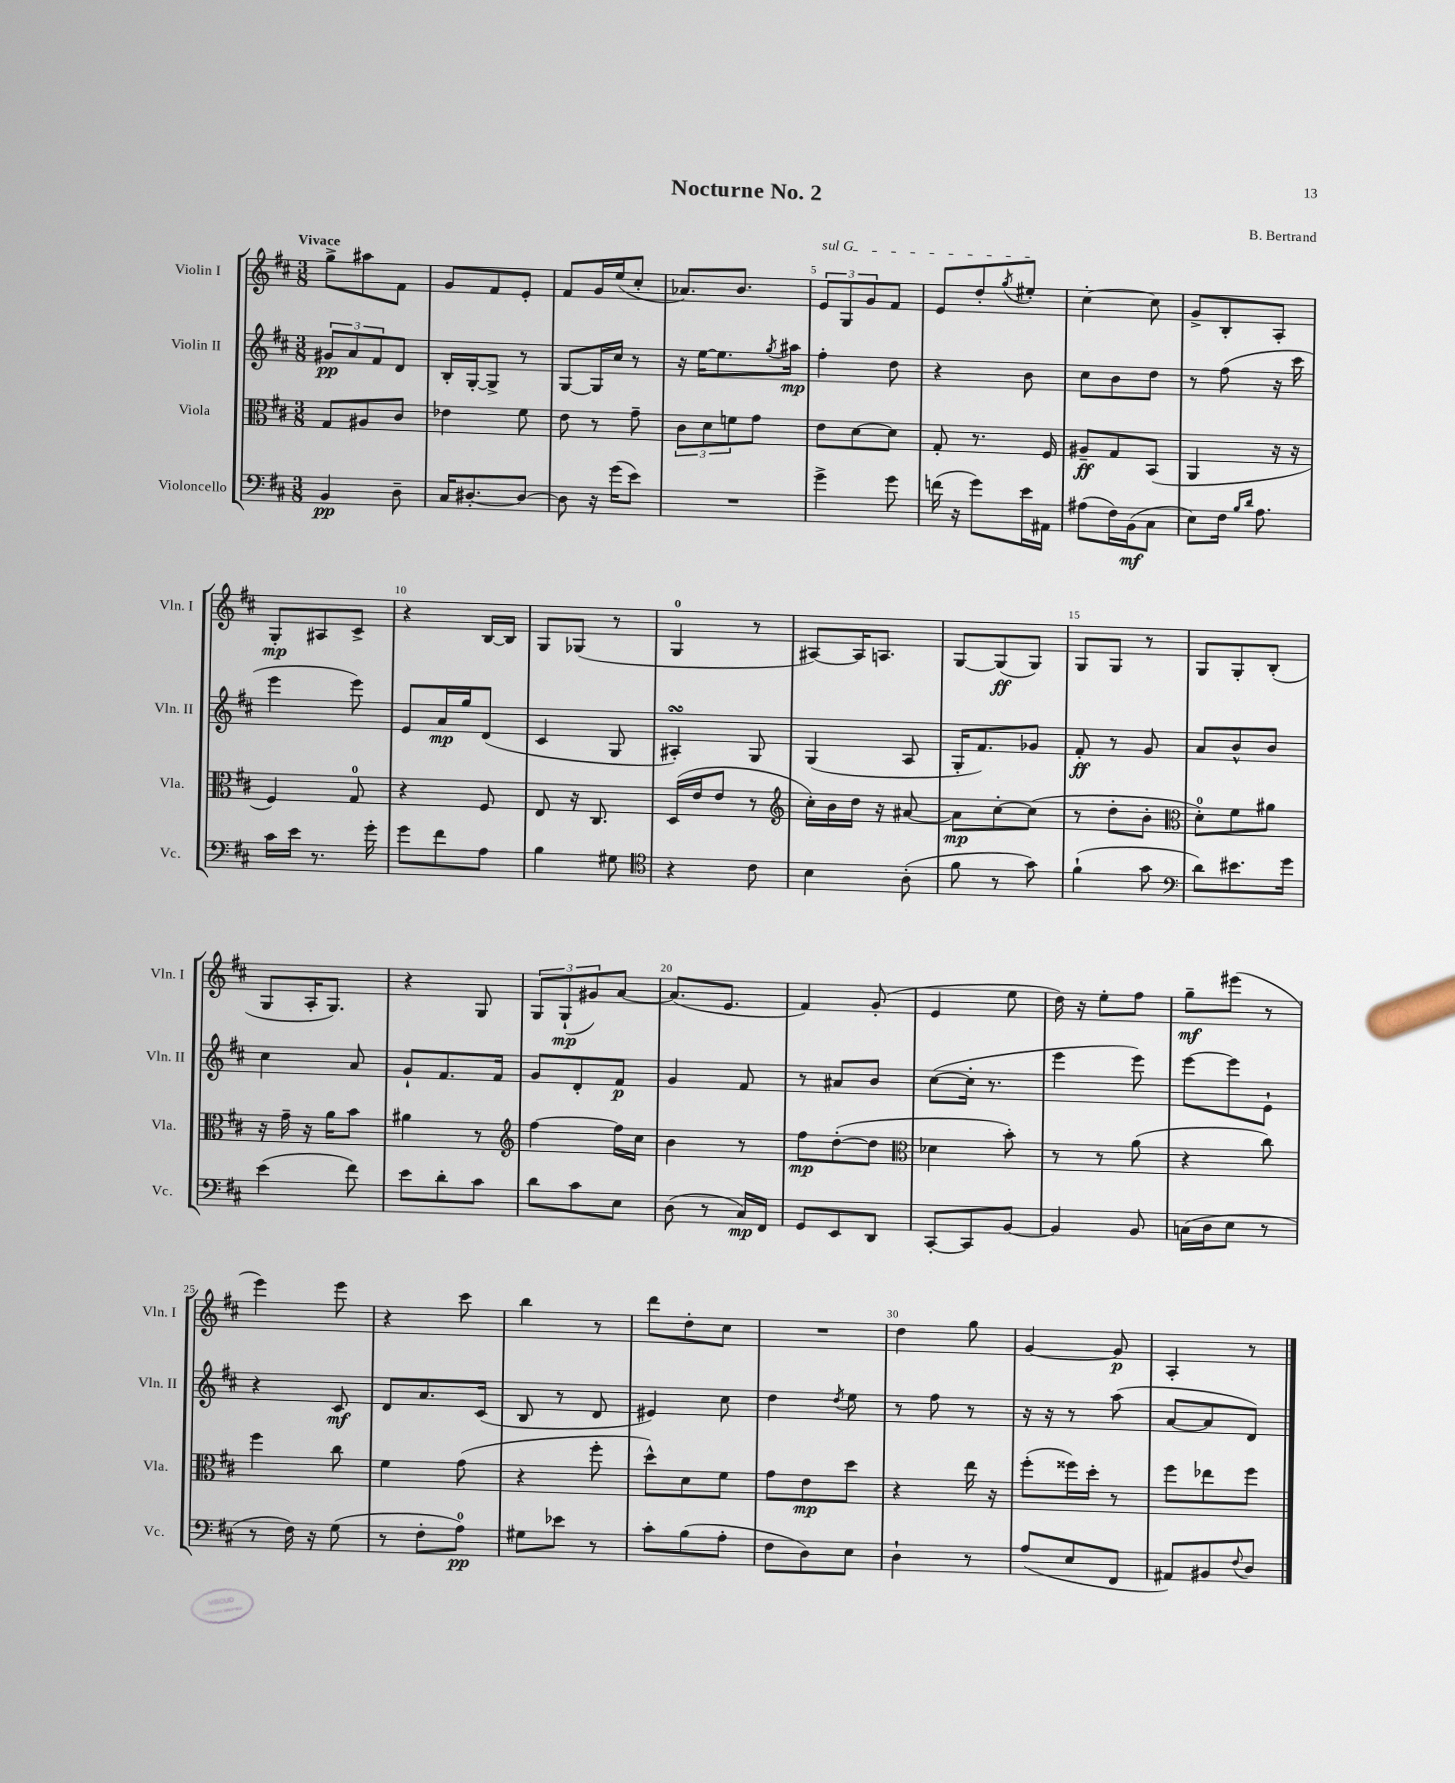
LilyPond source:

\header { title = "Nocturne No. 2" composer = "B. Bertrand" }
<<
\new StaffGroup <<
\new Staff = "s0" \with { instrumentName = "Violin I" shortInstrumentName = "Vln. I" } {
    \clef treble \key d \major \numericTimeSignature \time 3/8 \tempo "Vivace"
    g''8-> ais''8 fis'8 |
    g'8 fis'8 e'8-. |
    fis'8 g'16 e''16( cis''8-. |
    aes'8.) b'8. |
    \tuplet 3/2 { \once \override TextSpanner.bound-details.left.text = \markup { \italic "sul G" } e'8\startTextSpan g8 g'8 } fis'8 |
    e'8 d''8-. \acciaccatura { g''8 } eis''8-.\stopTextSpan |
    cis''4~-. cis''8 |
    g'8-> b8-. a8-. |
    g8-.\mp ais8 cis'8-> |
    r4 b16~ b16 |
    g8 ges8( r8 |
    g4-0 r8 |
    ais8~) ais16 a8. |
    g8~ g8\ff( g8) |
    g8 g8 r8 |
    g8 g8-. b8-.( |
    g8 a16-. g8.) |
    r4 g8 |
    \tuplet 3/2 { g8 g8-!\mp( gis'8) } a'8~ |
    a'8.( e'8. |
    fis'4) g'8-.( |
    e'4 e''8 |
    d''16) r16 e''8-. fis''8 |
    g''8--\mf eis'''8( r8 |
    e'''4) e'''8 |
    r4 cis'''8 |
    b''4 r8 |
    d'''8 d''8-. cis''8 |
    R4. |
    d''4 g''8 |
    g'4~ g'8\p |
    a4-. r8 \bar "|." |
}
\new Staff = "s1" \with { instrumentName = "Violin II" shortInstrumentName = "Vln. II" } {
    \clef treble \key d \major \numericTimeSignature \time 3/8
    \tuplet 3/2 { gis'8\pp a'8 fis'8 } d'8 |
    b16-. g16~-. g8-> r8 |
    g8~ g16 cis''16 r8 |
    r16 e''16~ e''8. \acciaccatura { g''8 } ais''16\mp |
    fis''4-. d''8 |
    r4 b'8 |
    cis''8 b'8 d''8 |
    r8 fis''8( r16 cis'''16 |
    e'''4 e'''8) |
    e'8 a'16\mp g''16 d'8( |
    cis'4 g8 |
    ais4-.\turn) g8 |
    g4( a8 |
    g16-. fis'8.) ges'8 |
    fis'8-.\ff r8 g'8 |
    a'8 b'8-^ b'8 |
    cis''4 a'8 |
    g'8-! fis'8. fis'16 |
    g'8 d'8-. fis'8\p |
    g'4 fis'8 |
    r8 ais'8 b'8 |
    cis''8~( cis''16-. r8. |
    e'''4 e'''8) |
    e'''8~ e'''8 e'8-! |
    r4 cis'8\mf |
    d'8 a'8. cis'16( |
    b8 r8 d'8 |
    eis'4) cis''8 |
    d''4 \acciaccatura { d''8 } e''8 |
    r8 fis''8 r8 |
    r16 r16 r8 a''8( |
    a'8~ a'8 d'8) \bar "|." |
}
\new Staff = "s2" \with { instrumentName = "Viola" shortInstrumentName = "Vla." } {
    \clef alto \key d \major \numericTimeSignature \time 3/8
    g8 ais8 cis'8 |
    ees'4 fis'8 |
    e'8 r8 g'8-- |
    \tuplet 3/2 { cis'8 d'8 f'8 } g'8 |
    e'8 d'8~ d'8 |
    g8-. r8. fis16 |
    ais8--\ff g8 b,8( |
    a,4 r16 r16 |
    fis4) g8-0 |
    r4 fis8 |
    e8 r16 cis8. |
    d16( e'16 e'8 r8 |
    \clef treble cis''16-.) b'16 d''16 r16 ais'8~ |
    ais'8\mp cis''8~-. cis''8( |
    r8 d''8-. b'8-. |
    \clef alto d'8-0-.) fis'8 ais'8 |
    r16 g'16-- r16 a'16 b'8 |
    ais'4 r8 |
    \clef treble fis''4~ fis''16 cis''16 |
    b'4 r8 |
    fis''8\mp d''8~-.( d''8 |
    \clef alto des'4 b'8-.) |
    r8 r8 a'8( |
    r4 cis''8) |
    fis''4 cis''8 |
    fis'4 g'8( |
    r4 fis''8-. |
    d''8-^) d'8 fis'8 |
    g'8 e'8\mp d''8 |
    r4 e''16 r16 |
    fis''8-.( fisis''16) d''16-. r8 |
    fis''8 ees''8 fis''8 \bar "|." |
}
\new Staff = "s3" \with { instrumentName = "Violoncello" shortInstrumentName = "Vc." } {
    \clef bass \key d \major \numericTimeSignature \time 3/8
    b,4\pp d8-- |
    cis16 dis8.~-. dis8~ |
    dis8 r16 g'16( e'8) |
    R4. |
    g'4-> g'8 |
    f'16( r16 g'8) e'16 ais,16 |
    ais8( fis16) b,16\mf( cis8 |
    e8) fis16 \grace { b16 d'16 } a8. |
    cis'16 e'16 r8. g'16-. |
    g'8 fis'8 a8 |
    b4 gis8 |
    \clef tenor r4 cis'8 |
    b4 a8-.( |
    fis'8 r8 g'8) |
    fis'4-!( g'8 |
    \clef bass d'8) eis'8. g'16 |
    e'4( fis'8) |
    e'8 d'8-. cis'8 |
    d'8 cis'8 e8 |
    d8( r8 cis16\mp) fis,16 |
    g,8 e,8 d,8 |
    cis,8~-. cis,8 b,8~ |
    b,4 b,8 |
    c16( d16 e8 r8 |
    r8 fis16) r16 g8( |
    r8 fis8-. a8-0\pp) |
    gis8 ees'8 r8 |
    cis'8-. b8( a8-. |
    fis8 d8) e8 |
    d4-! r8 |
    a8( e8 fis,8 |
    ais,8) bis,8 \appoggiatura { fis8 } d8 \bar "|." |
}
>>
>>
\layout { \context { \Score \override BarNumber.break-visibility = ##(#f #t #t) barNumberVisibility = #(every-nth-bar-number-visible 5) } }
